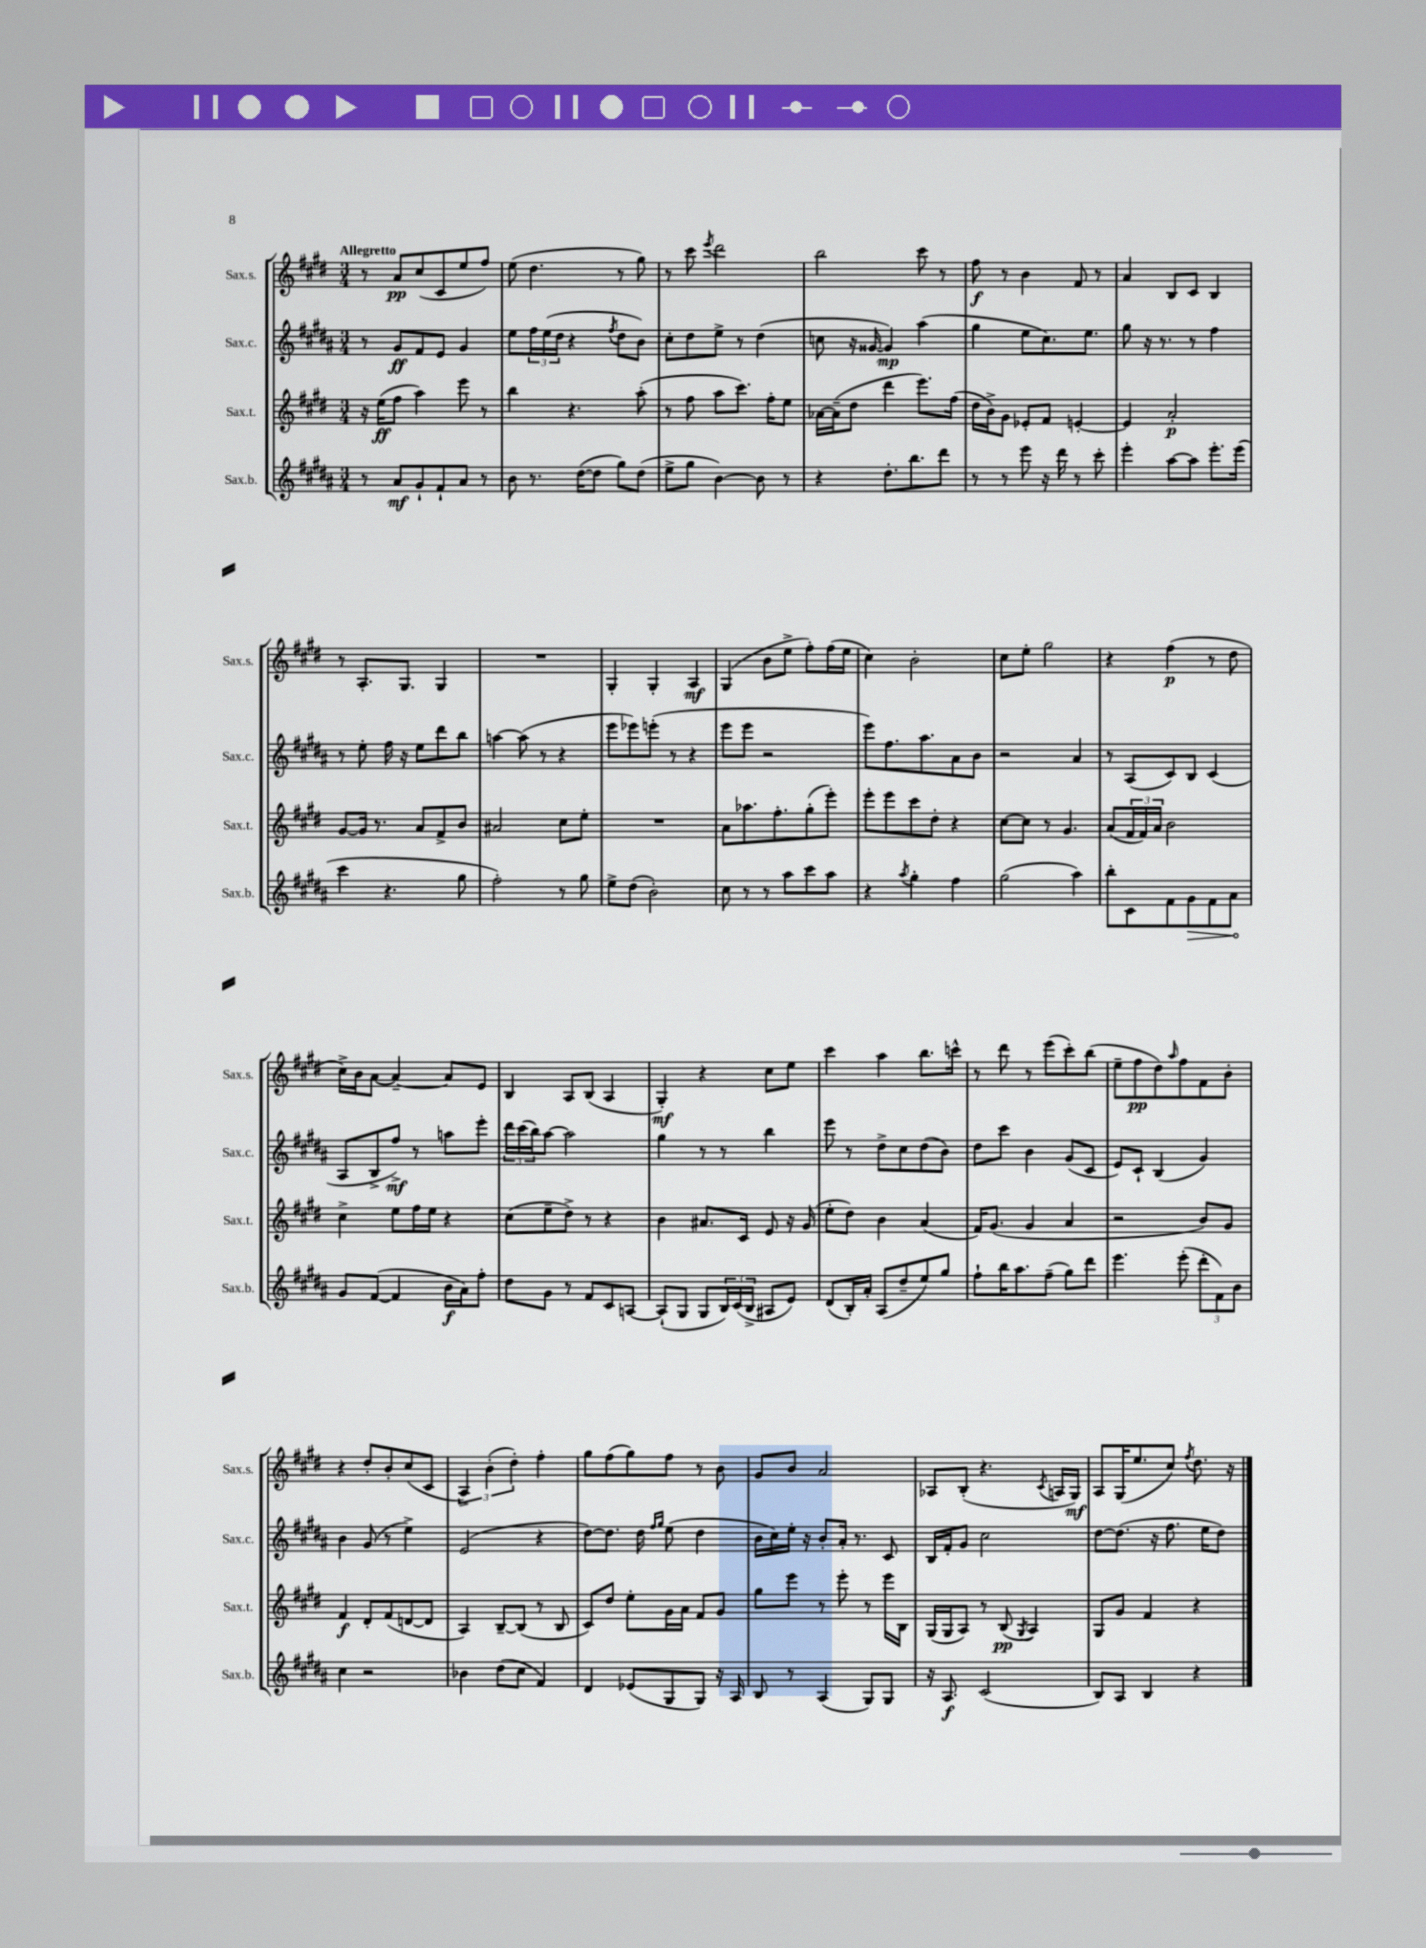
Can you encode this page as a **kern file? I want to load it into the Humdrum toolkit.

**kern	**dynam	**kern	**dynam	**kern	**dynam	**kern	**dynam
*part4	*part4	*part3	*part3	*part2	*part2	*part1	*part1
*staff4	*staff4	*staff3	*staff3	*staff2	*staff2	*staff1	*staff1
*I"Sax.b.	*	*I"Sax.t.	*	*I"Sax.c.	*	*I"Sax.s.	*
*I'Sax.b.	*	*I'Sax.t.	*	*I'Sax.c.	*	*I'Sax.s.	*
*clefG2	*	*clefG2	*	*clefG2	*	*clefG2	*
*k[f#c#g#d#a#]	*	*k[f#c#g#d#]	*	*k[f#c#g#d#a#]	*	*k[f#c#g#d#]	*
*M3/4	*	*M3/4	*	*M3/4	*	*M3/4	*
=1	=1	=1	=1	=1	=1	=1	=1
!	!	!	!	!	!	!LO:TX:a:B:t=Allegretto	!
8r	.	16r	.	8r	.	8r	.
.	.	(16ee\KL	ff	.	.	.	.
8a#/L	mf	8ff#\J	.	8g#/L	ff	8a/L	pp
8g#`/	.	4aa\)	.	8f#/	.	(8cc#/	.
8f#`/	.	.	.	8e/J	.	8c#/	.
8a#/J	.	8eee\	.	4g#/	.	8ee/	.
8r	.	8r	.	.	.	8ff#/J)	.
=2	=2	=2	=2	=2	=2	=2	=2
8b\	.	4bb\	.	8ee\L	.	(8ee\	.
8.r	.	.	.	24ff#\L	.	4.dd#\	.
.	.	.	.	(24ee\	.	.	.
.	.	.	.	24dd#\JJ	.	.	.
.	.	4.r	.	4r	.	.	.
([16dd#\KL	.	.	.	.	.	.	.
8dd#\J]	.	.	.	.	.	.	.
.	.	.	.	8qff#/	.	.	.
8gg#\L)	.	.	.	8dd#\L	.	8r	.
(8dd#\J	.	(8aa'\	.	8b\J)	.	8gg#\)	.
=3	=3	=3	=3	=3	=3	=3	=3
8ee^\L	.	8r	.	8cc#'\L	.	8r	.
8gg#\J	.	8ff#\	.	8dd#\	.	8ccc#\	.
.	.	.	.	.	.	8qeee/	.
[4b\)	.	8aa\L	.	8ee^\J	.	2ddd#\	.
.	.	8.ccc#\J)	.	8r	.	.	.
8b\]	.	.	.	(4dd#\	.	.	.
.	.	16ff#'\KL	.	.	.	.	.
8r	.	8ee\J	.	.	.	.	.
=4	=4	=4	=4	=4	=4	=4	=4
4r	.	[16a-X\LL	.	8ccn\	.	2bb\	.
.	.	(16a-~\J]	.	.	.	.	.
.	.	8dd#\J	.	16r	.	.	.
.	.	.	.	[16g##X/	.	.	.
8.dd#'\L	.	4ddd#\	.	4g##/])	mp	.	.
8.bb\	.	.	.	.	.	.	.
.	.	8.eee\L)	.	(4aa#\	.	8ccc#\	.
8ddd#\J	.	.	.	.	.	8r	.
.	.	(16ff#\Jk	.	.	.	.	.
=5	=5	=5	=5	=5	=5	=5	=5
8r	.	16dd#\LL	.	4gg#\	.	8ff#\	f
.	.	16b^\J)	.	.	.	.	.
8r	.	8g#\J	.	.	.	8r	.
8eee\	.	8e-X'/L	.	8ee\L	.	4b\	.
16r	.	8f#/J	.	8.cc#\)	.	.	.
16ddd#\	.	.	.	.	.	.	.
8r	.	[4en'/	.	.	.	8f#/	.
.	.	.	.	8.ee\J	.	.	.
8ccc#'\	.	.	.	.	.	8r	.
=6	=6	=6	=6	=6	=6	=6	=6
4eee'\	.	4e/]	.	8gg#\	.	4a/	.
.	.	.	.	16r	.	.	.
.	.	.	.	8.r	.	.	.
[8aa#\L	.	2a'/	p	.	.	8B/L	.
8aa#\J]	.	.	.	8r	.	8c#/J	.
8.eee'\L	.	.	.	4ff#\	.	4B/	.
(16eee\Jk	.	.	.	.	.	.	.
!!LO:LB:g=z
=7	=7	=7	=7	=7	=7	=7	=7
4ccc#\	.	[8g#/L	.	8r	.	8r	.
.	.	16g#/Jk]	.	8ee'\	.	8.A'/L	.
.	.	8.r	.	.	.	.	.
4.r	.	.	.	16ff#\	.	.	.
.	.	.	.	16r	.	8.G#/J	.
.	.	8a/L	.	8ee\L	.	.	.
.	.	8f#^/	.	8ddd#\	.	4G#/	.
8gg#\	.	8b/J	.	8bb\J	.	.	.
=8	=8	=8	=8	=8	=8	=8	=8
2ff#'\)	.	2a#X/	.	[4aan\	.	2.r	.
.	.	.	.	(8aa\]	.	.	.
.	.	.	.	8r	.	.	.
8r	.	8cc#\L	.	4r	.	.	.
8gg#\	.	8ee'\J	.	.	.	.	.
=9	=9	=9	=9	=9	=9	=9	=9
8ee^\L	.	2.r	.	8eee\L	.	4G#'/	.
(8dd#\J	.	.	.	8eee-X\)	.	.	.
2b'\)	.	.	.	(8eeen'\J	.	4G#'/	.
.	.	.	.	8r	.	.	.
.	.	.	.	4r	.	4A/	mf
=10	=10	=10	=10	=10	=10	=10	=10
8cc#\	.	8a\L	.	8eee\L	.	(4G#/	.
8r	.	8.aa-X\	.	8eee\J	.	.	.
8r	.	.	.	2r	.	8b\L	.
.	.	8.ff#'\	.	.	.	.	.
8aa#\L	.	.	.	.	.	8ee^\J	.
8ccc#\	.	(8gg#'\	.	.	.	8ff#'\L)	.
8aa#\J	.	8eee'\J)	.	.	.	(16ff#\L	.
.	.	.	.	.	.	16ee\JJ	.
=11	=11	=11	=11	=11	=11	=11	=11
4r	.	8eee'\L	.	8eee\L)	.	4cc#\)	.
.	.	8eee\	.	8.ff#\	.	.	.
8qaa#/	.	.	.	.	.	.	.
4gg#'\	.	8ccc#\	.	.	.	2b'\	.
.	.	.	.	8.aa#\	.	.	.
.	.	8dd#'\J	.	.	.	.	.
4ff#\	.	4r	.	8a#\	.	.	.
.	.	.	.	8b\J	.	.	.
=12	=12	=12	=12	=12	=12	=12	=12
(2gg#\	.	[8cc#\L	.	2r	.	8cc#\L	.
.	.	8cc#\J]	.	.	.	8ee'\J	.
.	.	8r	.	.	.	2gg#\	.
.	.	4.g#/	.	.	.	.	.
4aa#\)	.	.	.	4a#/	.	.	.
=13	=13	=13	=13	=13	=13	=13	=13
8bb'\L	.	(8a/L	.	8r	.	4r	.
8c#\	.	24f#/L	.	(8A#/L	.	.	.
.	.	24f#/)	.	.	.	.	.
.	.	24a/JJ	.	.	.	.	.
8f#\	.	2b\	.	8c#/)	.	(4ff#\	p
!	!LO:HP:b	!	!	!	!	!	!
8g#\	>	.	.	8B/J	.	.	.
8f#\	.	.	.	(4c#/	.	8r	.
8a#\J	.	.	.	.	.	8dd#\	.
.	]	.	.	.	.	.	.
!!LO:LB:g=z
=14	=14	=14	=14	=14	=14	=14	=14
8g#/L	.	4cc#^\	.	8A#/L	.	16cc#^\LL)	.
.	.	.	.	.	.	16b\J	.
([8f#/J	.	.	.	8B^/	.	[8a\J	.
4f#/]	.	8ee\L	.	8ff#^/J)	mf	4a~/_	.
.	.	16ff#\L	.	8r	.	.	.
.	.	16ee\JJ	.	.	.	.	.
16b\LL	f	4r	.	8aan\L	.	8a/L]	.
16a#\J)	.	.	.	.	.	.	.
8ff#'\J	.	.	.	8eee'\J	.	8e/J	.
=15	=15	=15	=15	=15	=15	=15	=15
8dd#\L	.	(8cc#\L	.	24ddd#\LL	.	4B/	.
.	.	.	.	(24ccc#\	.	.	.
.	.	.	.	24bb\J)	.	.	.
8g#\J	.	8ee~\	.	[8aa#\J	.	.	.
8r	.	8dd#^\J)	.	2aa#\]	.	8A/L	.
8f#/L	.	8r	.	.	.	(8B/J	.
8c#/	.	4r	.	.	.	4A/	.
[8An/J	.	.	.	.	.	.	.
=16	=16	=16	=16	=16	=16	=16	=16
(8A`/L]	.	4b\	.	4gg#\	.	4G#'/)	mf
8G#/J	.	.	.	.	.	.	.
8G#/L	.	8.a#X/L	.	8r	.	4r	.
24B/L)	.	.	.	8r	.	.	.
(24c#/	.	.	.	.	.	.	.
.	.	16c#/Jk	.	.	.	.	.
24B^/JJ	.	.	.	.	.	.	.
8A#X/L	.	8e/	.	4bb\	.	8cc#\L	.
8e/J)	.	16r	.	.	.	8ee\J	.
.	.	(16g#/	.	.	.	.	.
=17	=17	=17	=17	=17	=17	=17	=17
(8d#/L	.	8ee'\L	.	8eee\	.	4ccc#\	.
16B'/L)	.	8dd#\J)	.	8r	.	.	.
16a#'/JJ	.	.	.	.	.	.	.
(8A#/L	.	4b\	.	8dd#^\L	.	4aa\	.
8dd#~/	.	.	.	8cc#\	.	.	.
8ee/)	.	(4a/	.	(8dd#\	.	8.bb\L	.
8gg#/J	.	.	.	8b\J)	.	.	.
.	.	.	.	.	.	16cccn^^\Jk	.
=18	=18	=18	=18	=18	=18	=18	=18
8ff#`\L	.	16f#/KL)	.	8dd#\L	.	8r	.
.	.	(8.g#/J	.	.	.	.	.
16bb\K	.	.	.	8ccc#\J	.	8ddd#\	.
8.aa#\	.	.	.	.	.	.	.
.	.	4g#/	.	4b\	.	8r	.
(8ff#~\J	.	.	.	.	.	(8eee\L	.
8gg#\L)	.	4a/	.	(8g#/L	.	8ccc#'\)	.
8ddd#\J	.	.	.	8c#/J	.	(8bb\J	.
=19	=19	=19	=19	=19	=19	=19	=19
4.eee\	.	2r	.	8e/L)	.	8ee~\L	.
.	.	.	.	8c#`/J	.	8ff#\	pp
.	.	.	.	(4B/	.	8dd#\)	.
.	.	.	.	.	.	16qqaa/	.
(8eee'\	.	.	.	.	.	8ff#\	.
12ddd#'\L	.	8b/L)	.	4g#/)	.	8f#\	.
12f#\)	.	.	.	.	.	.	.
.	.	8g#/J	.	.	.	8b'\J	.
12b\J	.	.	.	.	.	.	.
!!LO:LB:g=z
=20	=20	=20	=20	=20	=20	=20	=20
4cc#\	.	4f#/	f	4b\	.	4r	.
2r	.	8d#'/L	.	(8g#/	.	8dd#'/L	.
.	.	(8f#/	.	8r	.	8b'/	.
.	.	[8dn/	.	4ee^\)	.	(8cc#/	.
.	.	8d/J]	.	.	.	8c#/J	.
=21	=21	=21	=21	=21	=21	=21	=21
4b-X\	.	4A/)	.	(2e/	.	6A^/)	.
.	.	.	.	.	.	(6b'\	.
(8dd#\L	.	[8B~/L	.	.	.	.	.
.	.	.	.	.	.	6dd#'\)	.
8cc#\J	.	(8B/J]	.	.	.	.	.
4f#/)	.	8r	.	4r	.	4ff#'\	.
.	.	8B/	.	.	.	.	.
=22	=22	=22	=22	=22	=22	=22	=22
4d#/	.	8c#/L)	.	[8dd#\L)	.	8gg#\L	.
.	.	8dd#/J	.	8.dd#\J]	.	(8ff#\	.
(8e-X/L	.	8ee'\L	.	.	.	8gg#\)	.
.	.	.	.	16dd#\	.	.	.
.	.	.	.	16qqff#/LL	.	.	.
.	.	.	.	16qqgg#/JJ	.	.	.
8G#/	.	16g#\L	.	(8ee\	.	8ff#\J	.
.	.	16a\JJ	.	.	.	.	.
8G#/J)	.	8f#/L	.	4dd#\	.	8r	.
16r	.	8g#/J	.	.	.	8b\	.
16A#/	.	.	.	.	.	.	.
=23	=23	=23	=23	=23	=23	=23	=23
8B/	.	8gg#\L	.	16b\LL	.	8g#/L	.
.	.	.	.	16cc#\)	.	.	.
8r	.	8eee\J	.	16ee'\JJ	.	8b/J	.
.	.	.	.	16r	.	.	.
(4A#/	.	8r	.	8b'/L	.	2a/	.
.	.	8eee'\	.	16a#'/Jk	.	.	.
.	.	.	.	8.r	.	.	.
8G#/L)	.	8r	.	.	.	.	.
8G#/J	.	16eee\LL	.	8c#/	.	.	.
.	.	16B\JJ	.	.	.	.	.
=24	=24	=24	=24	=24	=24	=24	=24
16r	.	(16G#/LL	.	16B/LL	.	8A-X/L	.
8.A#/	f	16G#/J	.	16f#'/J	.	.	.
.	.	8A/J)	.	8g#/J	.	(8B'/J	.
(2c#/	.	8r	.	2cc#\	.	4.r	.
.	.	(8B/	pp	.	.	.	.
.	.	8qG#/	.	.	.	.	.
.	.	4A/)	.	.	.	.	.
.	.	.	.	.	.	8qc#/	.
.	.	.	.	.	.	16An/LL	.
.	.	.	.	.	.	16G#/JJ)	mf
=25	=25	=25	=25	=25	=25	=25	=25
8B/L)	.	8G#/L	.	[8dd#\L	.	8A/L	.
8A#/J	.	8g#/J	.	(8.dd#\J]	.	(16G#/K	.
.	.	.	.	.	.	8.ee/	.
4B/	.	4f#/	.	.	.	.	.
.	.	.	.	16r	.	.	.
.	.	.	.	8.ff#\	.	8cc#/J)	.
.	.	.	.	.	.	8qff#/	.
4r	.	4r	.	.	.	8.dd#\	.
.	.	.	.	16ee\KL	.	.	.
.	.	.	.	8dd#\J)	.	.	.
.	.	.	.	.	.	16r	.
==	==	==	==	==	==	==	==
*-	*-	*-	*-	*-	*-	*-	*-
